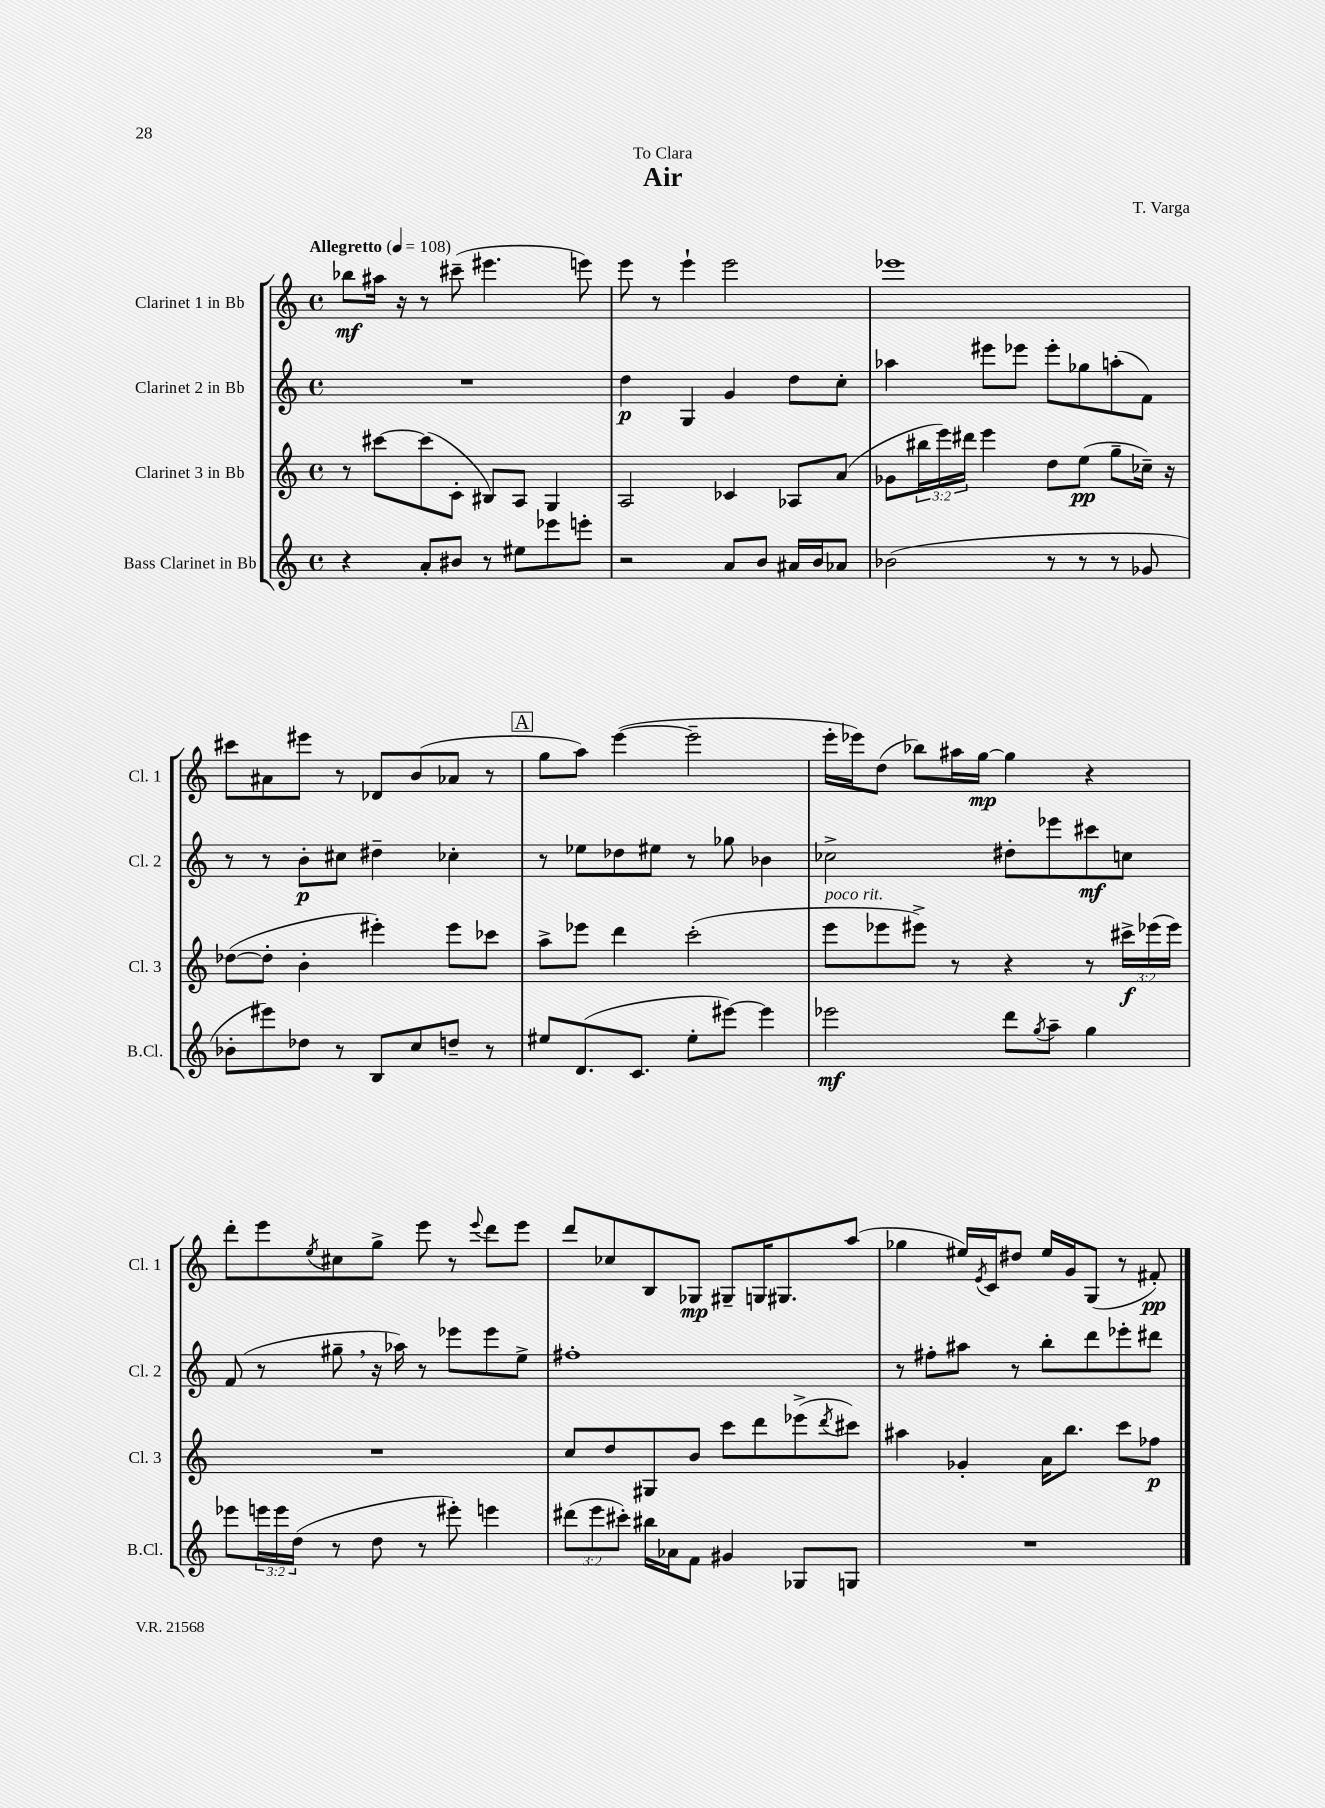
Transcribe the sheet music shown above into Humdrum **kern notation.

**kern	**kern	**kern	**kern
*staff4	*staff3	*staff2	*staff1
*clefG2	*clefG2	*clefG2	*clefG2
*k[]	*k[]	*k[]	*k[]
*M4/4	*M4/4	*M4/4	*M4/4
*met(c)	*met(c)	*met(c)	*met(c)
*MM108	*MM108	*MM108	*MM108
4r	8r	1r	8bb-
.	[8ccc#	.	16aa#
.	.	.	16r
8a'	(8ccc#]	.	8r
8b#	8c'	.	(8ccc#~
8r	8B#)	.	4.eee#
8ee#	8A	.	.
8eee-	4G	.	.
8eee'	.	.	8eee)
=	=	=	=
2r	2A	4dd	8eee
.	.	.	8r
.	.	4G	4eee`
8a	4c-	4g	2eee
8b	.	.	.
16a#	8A-	8dd	.
16b	.	.	.
8a-	(8a	8cc'	.
=	=	=	=
(2b-	8g-	4aa-	1eee-
.	24bb#	.	.
.	24eee)	.	.
.	24ddd#	.	.
.	4eee	8eee#	.
.	.	8eee-	.
8r	8dd	8eee-'	.
8r	(8ee	8gg-	.
8r	8gg~	(8aa'	.
8g-	16cc-~)	8f)	.
.	16r	.	.
=	=	=	=
8b-'	([8dd-	8r	8ccc#
8eee#)	8dd-']	8r	8a#
8dd-	4b'	8b'	8eee#
8r	.	8cc#	8r
8B	4eee#')	4dd#~	8d-
8cc	.	.	(8b
8dd~	8eee#	4cc-'	8a-
8r	8ccc-	.	8r
=	=	=	=
8ee#	8aa^	8r	8gg
(8.d	8eee-	8ee-	8aa)
.	4ddd	8dd-	([4eee
8.c	.	.	.
.	.	8ee#	.
8ee#'	(2ccc'	8r	2eee~]
[8eee#)	.	8gg-	.
4eee#]	.	4b-	.
=	=	=	=
2eee-	8eee	2cc-^	16eee'
.	.	.	16eee-)
.	8eee-	.	(8dd
.	8eee#^)	.	8bb-)
.	8r	.	16aa#
.	.	.	[16gg
8ddd	4r	8dd#'	4gg]
8qgg	.	.	.
8aa~	.	8eee-	.
4gg	8r	8ccc#	4r
.	24ccc#^	8cc	.
.	(24eee-	.	.
.	24eee-)	.	.
=	=	=	=
8eee-	1r	(8f	8ddd'
24eee	.	8r	8eee
24eee	.	.	.
(24dd	.	.	.
.	.	.	8qee
8r	.	8gg#~	8cc#
8dd	.	16r	8gg^
.	.	16aa-)	.
8r	.	8r	8eee
8eee#')	.	8eee-	8r
.	.	.	8qqeee
4eee	.	8eee-	8ddd
.	.	8ee^	8eee
=	=	=	=
(12ddd#	8cc	1ff#'	8ddd
12eee	.	.	.
.	8dd	.	8cc-
12ccc#')	.	.	.
16bb#	8G#	.	8B
16a-	.	.	.
8f	8b	.	8G-
4g#	8ccc	.	8G#~
.	8ddd	.	16G
.	.	.	8.G#
8G-	(8eee-^	.	.
.	8qddd	.	.
8G	8ccc#)	.	(8aa
=	=	=	=
1r	4aa#	8r	4gg-
.	.	8ff#'	.
.	4g-'	8aa#	16ee#)
.	.	.	8qe
.	.	.	16c
.	.	8r	8dd#
.	16a	8bb'	16ee#
.	8.bb	.	16g
.	.	8ddd	(8G
.	8ccc	8eee-'	8r
.	8ff-	8ddd#	8f#')
==	==	==	==
*-	*-	*-	*-
